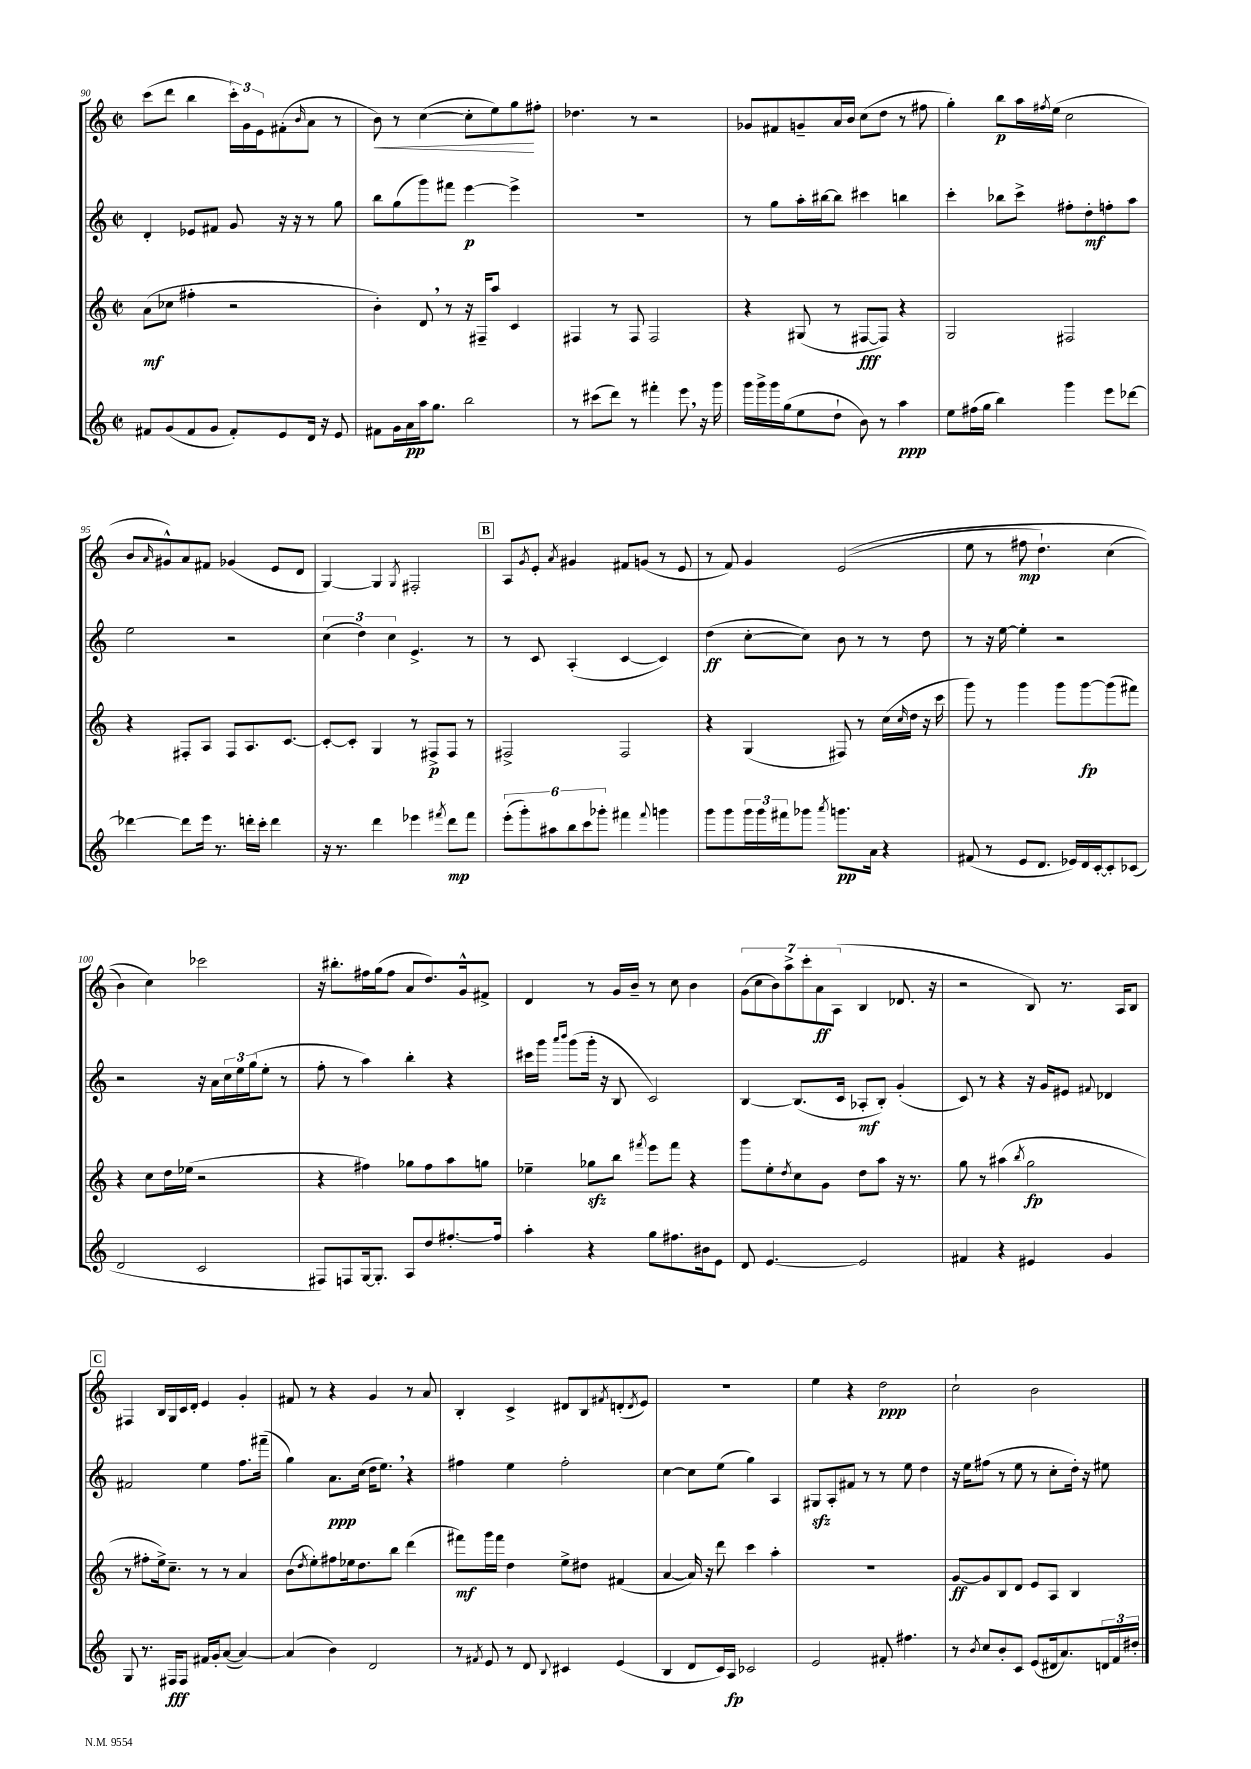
<<
\new StaffGroup <<
\new Staff = "s0" {
    \clef treble \key c \major \defaultTimeSignature \time 2/2
    c'''8( d'''8 b''4 \tuplet 3/2 { c'''16-.) g'16 e'16 } fis'8-.( \grace { b'16 } a'8 r8 |
    b'8\<) r8 c''4~( c''8-. e''8) g''8\! fis''8-. |
    des''4. r8 r2 |
    ges'8 fis'8 g'8-- a'16 b'16 c''8( d''8 r8 fis''8 |
    g''4-.) b''8\p a''16 \acciaccatura { fis''8 } e''16( c''2 |
    b'8 \grace { a'16 } gis'8-^) a'8 fis'8 ges'4( e'8 d'8 |
    g4~) g4 \acciaccatura { g8 } fis2-. |
    \mark \markup { \box "B" } a8 \acciaccatura { g'8 } e'8-. \acciaccatura { a'8 } gis'4 fis'8 g'8( r8 e'8 |
    r8 f'8) g'4 e'2(\( |
    e''8 r8 fis''8\mp d''4.-!) c''4( |
    b'4) c''4\) ces'''2 |
    r16 bis''8.-. fis''16 g''16( fis''8 a'8 d''8.) g'16-^ fis'8-> |
    d'4 r8 g'16 b'16-- r8 c''8 b'4 |
    \tuplet 7/4 { g'8( c''8 b'8) a''8-> c'''8-. a'8\ff a8( } b4 des'8. r16 |
    r2 b8) r8. a16 b8 |
    \mark \markup { \box "C" } fis4 b16 g16 c'16 d'16-. e'4 g'4-. |
    fis'8 r8 r4 g'4 r8 a'8 |
    b4-. c'4-> dis'8 b8 \acciaccatura { fis'8 } d'8-.( \acciaccatura { d'8 } e'8) |
    R1 |
    e''4 r4 d''2\ppp |
    c''2-! b'2 \bar "|." |
}
\new Staff = "s1" {
    \clef treble \key c \major \defaultTimeSignature \time 2/2
    d'4-. ees'8 fis'8 g'8 r16 r16 r8 g''8 |
    b''8 g''8( g'''8) fis'''8 e'''4~\p e'''4-> |
    R1 |
    r8 g''8 a''16-. bis''16~ bis''8 cis'''4 b''4 |
    c'''4-. bes''8 c'''8-> fis''8-. d''8-.\mf f''8-. a''8 |
    e''2 r2 |
    \tuplet 3/2 { c''4( d''4) c''4 } e'4.-> r8 |
    \mark \markup { \box "B" } r8 c'8 a4-.( c'4~ c'4) |
    d''4\ff( c''8~-. c''8) b'8 r8 r8 d''8 |
    r8 r16 e''16~ e''4-. r2 |
    r2 r16 a'16 \tuplet 3/2 { c''16 e''16 g''16( } e''8-. r8 |
    f''8-. r8 a''4) b''4-. r4 |
    cis'''16 g'''16 \grace { a'''16 b'''16 } g'''8( g'''16-. r16 b8 c'2) |
    b4~ b8.( c'16 aes8-.\mf b8-.) g'4-.( |
    c'8) r8 r4 r16 g'16 eis'8 \appoggiatura { fis'8 } des'4 |
    \mark \markup { \box "C" } fis'2 e''4 f''8. fis'''16--( |
    g''4) a'8.\ppp c''16( d''16 e''8.) \breathe r4 |
    fis''4 e''4 fis''2-. |
    c''4~ c''8 e''8( g''4) a4 |
    gis8\sfz a8-. fis'8 r8 r8 e''8 d''4 |
    r16 e''16 fis''8( r8 e''8 r8 c''8-. d''16-.) r16 eis''8 \bar "|." |
}
\new Staff = "s2" {
    \clef treble \key c \major \defaultTimeSignature \time 2/2
    a'8\mf( ces''8 fis''4-. r2 |
    b'4-.) d'8 \breathe r8 r16 fis16-- a''8 c'4 |
    fis4 r8 fis8 fis2 |
    r4 gis8( r8 fis8~\fff fis8) r4 |
    g2 fis2 |
    r4 fis8-. a8 fis8 a8. c'8.~ |
    c'8~-. c'8-. g4 r8 fis8->\p fis8 r8 |
    \mark \markup { \box "B" } fis2-> fis2 |
    r4 g4( fis8) r8 c''16( \grace { c''16 } d''16 r16 c'''16 |
    g'''8) r8 g'''4 g'''8 g'''8~\fp g'''8( fis'''8) |
    r4 c''8 d''16 ees''16( r2 |
    r4 fis''4) ges''8 fis''8 a''8 g''8 |
    ees''4-- ges''8\sfz b''8 \acciaccatura { fis'''8 } e'''8 fis'''8 r4 |
    g'''8 e''8-. \acciaccatura { d''8 } c''8 g'8 d''8 a''8 r16 r8. |
    g''8 r8 ais''4( \acciaccatura { b''8 } g''2\fp |
    \mark \markup { \box "C" } r8 fis''8-. e''16->) c''8.-- r8 r8 a'4 |
    b'8( \acciaccatura { d''8 } e''8-.) fis''8 ees''16 d''8. b''8 d'''4( |
    fis'''8\mf) g'''16 fis'''16 d''4 e''8-> dis''8 fis'4( |
    a'4~ a'16) r16 d'''8 c'''4 a''4-. |
    R1 |
    g'8~\ff g'8 b8 d'8 e'8 a8 b4 \bar "|." |
}
\new Staff = "s3" {
    \clef treble \key c \major \defaultTimeSignature \time 2/2
    fis'8 g'8( fis'8 g'8 fis'8-.) e'8 d'16 r16 e'8 |
    fis'8 g'16 a'16\pp a''16 g''8. b''2 |
    r8 cis'''8( d'''8) r8 fis'''4-. e'''8 \breathe r16 g'''16 |
    g'''16 g'''16-> g'''16 g''16( e''8 d''8-! b'8) r8 a''4\ppp |
    e''8 fis''16( g''16 b''4) g'''4 e'''8 des'''8~ |
    des'''4~ des'''8 e'''16 r8. d'''16-. c'''16-. d'''4 |
    r16 r8. d'''4 ees'''4 \acciaccatura { fis'''8 } d'''8\mp fis'''8 |
    \mark \markup { \box "B" } \tuplet 6/4 { e'''8-.( g'''8-.) ais''8 b''8 c'''8 ges'''8-. } fis'''4 \appoggiatura { fis'''8 } g'''4 |
    g'''8 g'''8 \tuplet 3/2 { g'''16 g'''16 fis'''16 } ges'''8 \acciaccatura { a'''8 } g'''8.\pp a'16 r4 |
    fis'8( r8 e'8 d'8. ees'16) d'16 c'16~-. c'8-. ces'8( |
    d'2 c'2 |
    fis8) f8 g16~ g8.-. a8 d''8 fis''8.~-. fis''16 |
    a''4-. r4 g''8 fis''8. bis'16 e'8 |
    d'8 e'4.~ e'2 |
    fis'4 r4 eis'4 g'4 |
    \mark \markup { \box "C" } g8 r8. fis16\fff fis8 fis'16 g'16-. a'8~( a'4~) |
    a'4( b'4) d'2 |
    r8 \acciaccatura { fis'8 } e'8 r8 d'8 \appoggiatura { b8 } cis'4 e'4( |
    b4 d'8 c'16) a16\fp ces'2 |
    e'2 fis'8-. fis''4. |
    r8 \acciaccatura { b'8 } c''8 b'8-. c'8 e'8( dis'16 a'8.) \tuplet 3/2 { d'16 f'16 dis''16-. } \bar "|." |
}
>>
>>
\layout { \context { \Score currentBarNumber = #90 } }
